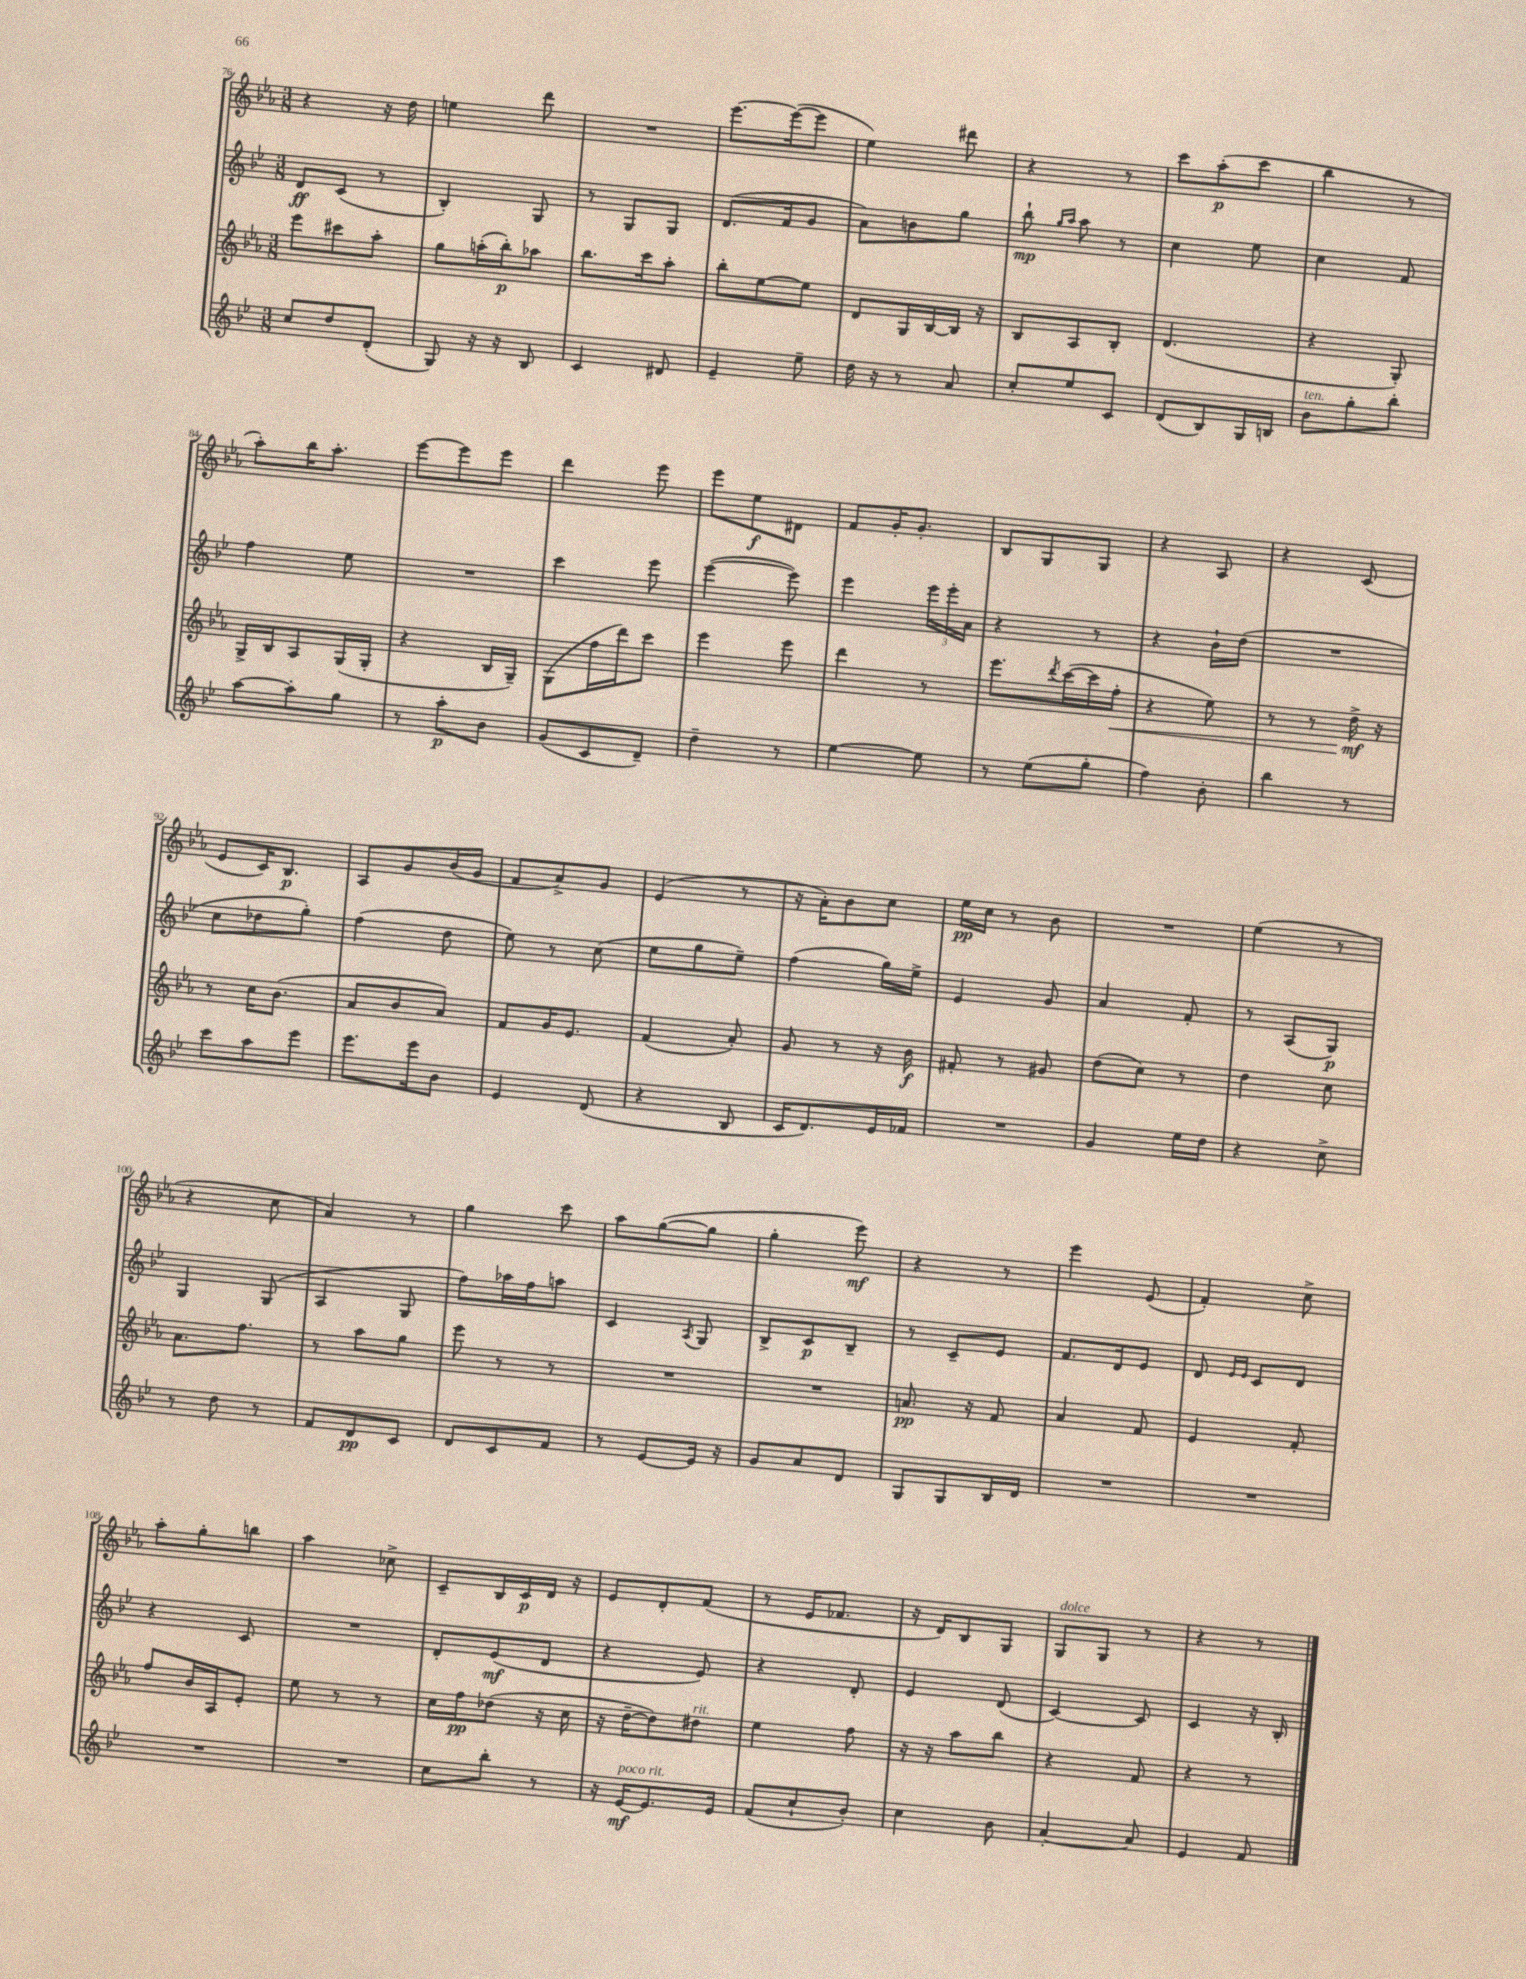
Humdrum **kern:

**kern	**kern	**kern	**kern
*staff4	*staff3	*staff2	*staff1
*clefG2	*clefG2	*clefG2	*clefG2
*k[b-e-]	*k[b-e-a-]	*k[b-e-]	*k[b-e-a-]
*M3/8	*M3/8	*M3/8	*M3/8
8cc	8eee-	8d	4r
8dd	8ccc#	(8c	.
(8d'	8aa-'	8r	16r
.	.	.	16dd
=	=	=	=
8G)	8gg	4B-')	4ee
16r	(16aa'	.	.
16r	16bb-')	.	.
8B-	8aa-	8G	8ddd
=	=	=	=
4c	8.bb-	8r	4.r
.	.	8G	.
.	16ccc	.	.
8d#	8aa-'	8G	.
=	=	=	=
4e-~	8bb-'	(8.d	[8.eee-
.	[8ee-	.	.
.	.	16f	(16eee-_
8ee-~	8ee-]	8g	8eee-]
=	=	=	=
16dd	8d	8a)	4ee-)
16r	.	.	.
8r	16G	8b	.
.	[16B-	.	.
8a	16B-]	8gg	8ddd#
.	16r	.	.
=	=	=	=
8cc'	8B-	8bb-`	4r
.	.	16qqgg	.
.	.	16qqaa	.
8ee-	8A-	8aa	.
8c	8B-'	8r	8r
=	=	=	=
(8d	(4.d	4cc	8ccc
8B-)	.	.	(8aa-'
16G	.	8ee-	8ccc
16B	.	.	.
=	=	=	=
8b-	4r	4cc	4bb-
8gg'	.	.	.
8bb-'	8G')	8f	8r
=	=	=	=
[8aa	16G^	4ff	8aa-')
.	16B-	.	.
8aa']	8A-	.	16bb-
.	.	.	8.aa-'
8gg	(16G	8ee-	.
.	16G'	.	.
=	=	=	=
8r	4r	4.r	[8eee-
8aa'	.	.	8eee-]
8b-	16B-	.	8eee-
.	16G~)	.	.
=	=	=	=
(8g	(8G	4ccc	4ddd
8c	16ff	.	.
.	16ddd)	.	.
8d~)	8ccc	8eee-	8eee-
=	=	=	=
4dd~	4eee-	([4eee-	8eee-
.	.	.	8ee-
8r	8eee-	8eee-])	8d#
=	=	=	=
[4ee-	4ddd	4eee-	8f
.	.	.	16g'
.	.	.	8.g'
8ee-]	8r	24eee-	.
.	.	24eee-'	.
.	.	24a	.
=	=	=	=
8r	8.eee-	4r	8B-
(8ee-	.	.	8G
.	8qddd	.	.
.	([16ccc	.	.
8gg'	16ccc]	8r	8G
.	16ff'	.	.
=	=	=	=
4ff)	4r	4r	4r
8b-'	8ee-)	16b-`	8A-
.	.	(16dd	.
=	=	=	=
4bb-	8r	4.r	4r
.	8r	.	.
8r	16dd^	.	(8c
.	16r	.	.
=	=	=	=
8ccc	8r	8cc	8e-
8aa	16cc	8dd-	16c)
.	(8.b-	.	8.B-
8eee-	.	8gg')	.
=	=	=	=
8.eee-	8a-	(4ff	8A-
.	8b-	.	8g
16eee-	.	.	.
8b-	8a-)	8dd	(16b-
.	.	.	16g
=	=	=	=
4e-	8f	8ee-)	8f
.	16g	8r	8a-^)
.	8.e-	.	.
(8d	.	(8cc	8g
=	=	=	=
4r	(4f	8ee-	(4e-
.	.	8gg	.
8B-	8a-')	8ee-~)	8r
=	=	=	=
16c	8g	(4ff	16r
8.d)	.	.	16a-')
.	8r	.	8b-
16e-	16r	16gg)	8cc
16f-	16b-	16ee-^	.
=	=	=	=
4.r	8f#'	4e-	16ee-
.	.	.	16cc
.	8r	.	8r
.	8g#	8g	8b-
=	=	=	=
4g	(8dd	4a	4.r
.	8cc)	.	.
16ee-	8r	8f'	.
16dd	.	.	.
=	=	=	=
4r	4dd	8r	(4ee-
.	.	(8A	.
8cc^	8cc	8G)	8r
=	=	=	=
8r	8.a-	4G	4r
8dd	.	.	.
.	8.ff	.	.
8r	.	(8G	8cc
=	=	=	=
8f	8r	4A	4a-)
8d	8aa-	.	.
8c	8gg	8G	8r
=	=	=	=
8d	8eee-	8ff)	4gg
8c	8r	16aa-	.
.	.	16ff	.
8f	8r	8aa	8ccc
=	=	=	=
8r	4.r	4c	8aa-
[8e-	.	.	([8gg
.	.	8qA	.
16e-]	.	8G	8gg]
16r	.	.	.
=	=	=	=
8g	4.r	8B-^	4gg'
8a	.	8c	.
8d	.	8B-~	8eee-)
=	=	=	=
8G	8.a	8r	4r
8G	.	8c~	.
.	16r	.	.
16B-	8f	8e-	8r
16d	.	.	.
=	=	=	=
4.r	4a-	8.f	4eee-
.	.	16d	.
.	8f	8e-	(8e-
=	=	=	=
4.r	4e-	8d	4f')
.	.	16qqe-	.
.	.	16qqe-	.
.	.	8c	.
.	8f'	8d	8cc^
=	=	=	=
4.r	8ff	4r	8aa-'
.	16b-	.	8gg'
.	16A-	.	.
.	8e-'	8c	8bb
=	=	=	=
4.r	8ee-	4.r	4aa-
.	8r	.	.
.	8r	.	8cc-^
=	=	=	=
8cc	16cc	8d'	8c~
.	16ff	.	.
8bb-'	(8dd-	(8e-	16B-
.	.	.	16c
8r	16r	8d	16d
.	16cc	.	16r
=	=	=	=
16r	16r	4r	8e-
[16e-	[16dd~	.	.
8.e-]	8dd])	.	8d'
.	8dd#	8e-)	(8f
16e-	.	.	.
=	=	=	=
(8f	4ee-	4r	8r
8cc`	.	.	16e-
.	.	.	8.f-
8b-')	8ff	8d'	.
=	=	=	=
4cc	16r	4e-	16r
.	16r	.	16d)
.	8aa-	.	8B-
8b-	8bb-	(8d	8G
=	=	=	=
[4a'	4r	[4c)	8G
.	.	.	8G
8a]	8f	8c]	8r
=	=	=	=
4e-	4r	4c	4r
8f	8r	16r	8r
.	.	16B-'	.
==	==	==	==
*-	*-	*-	*-
